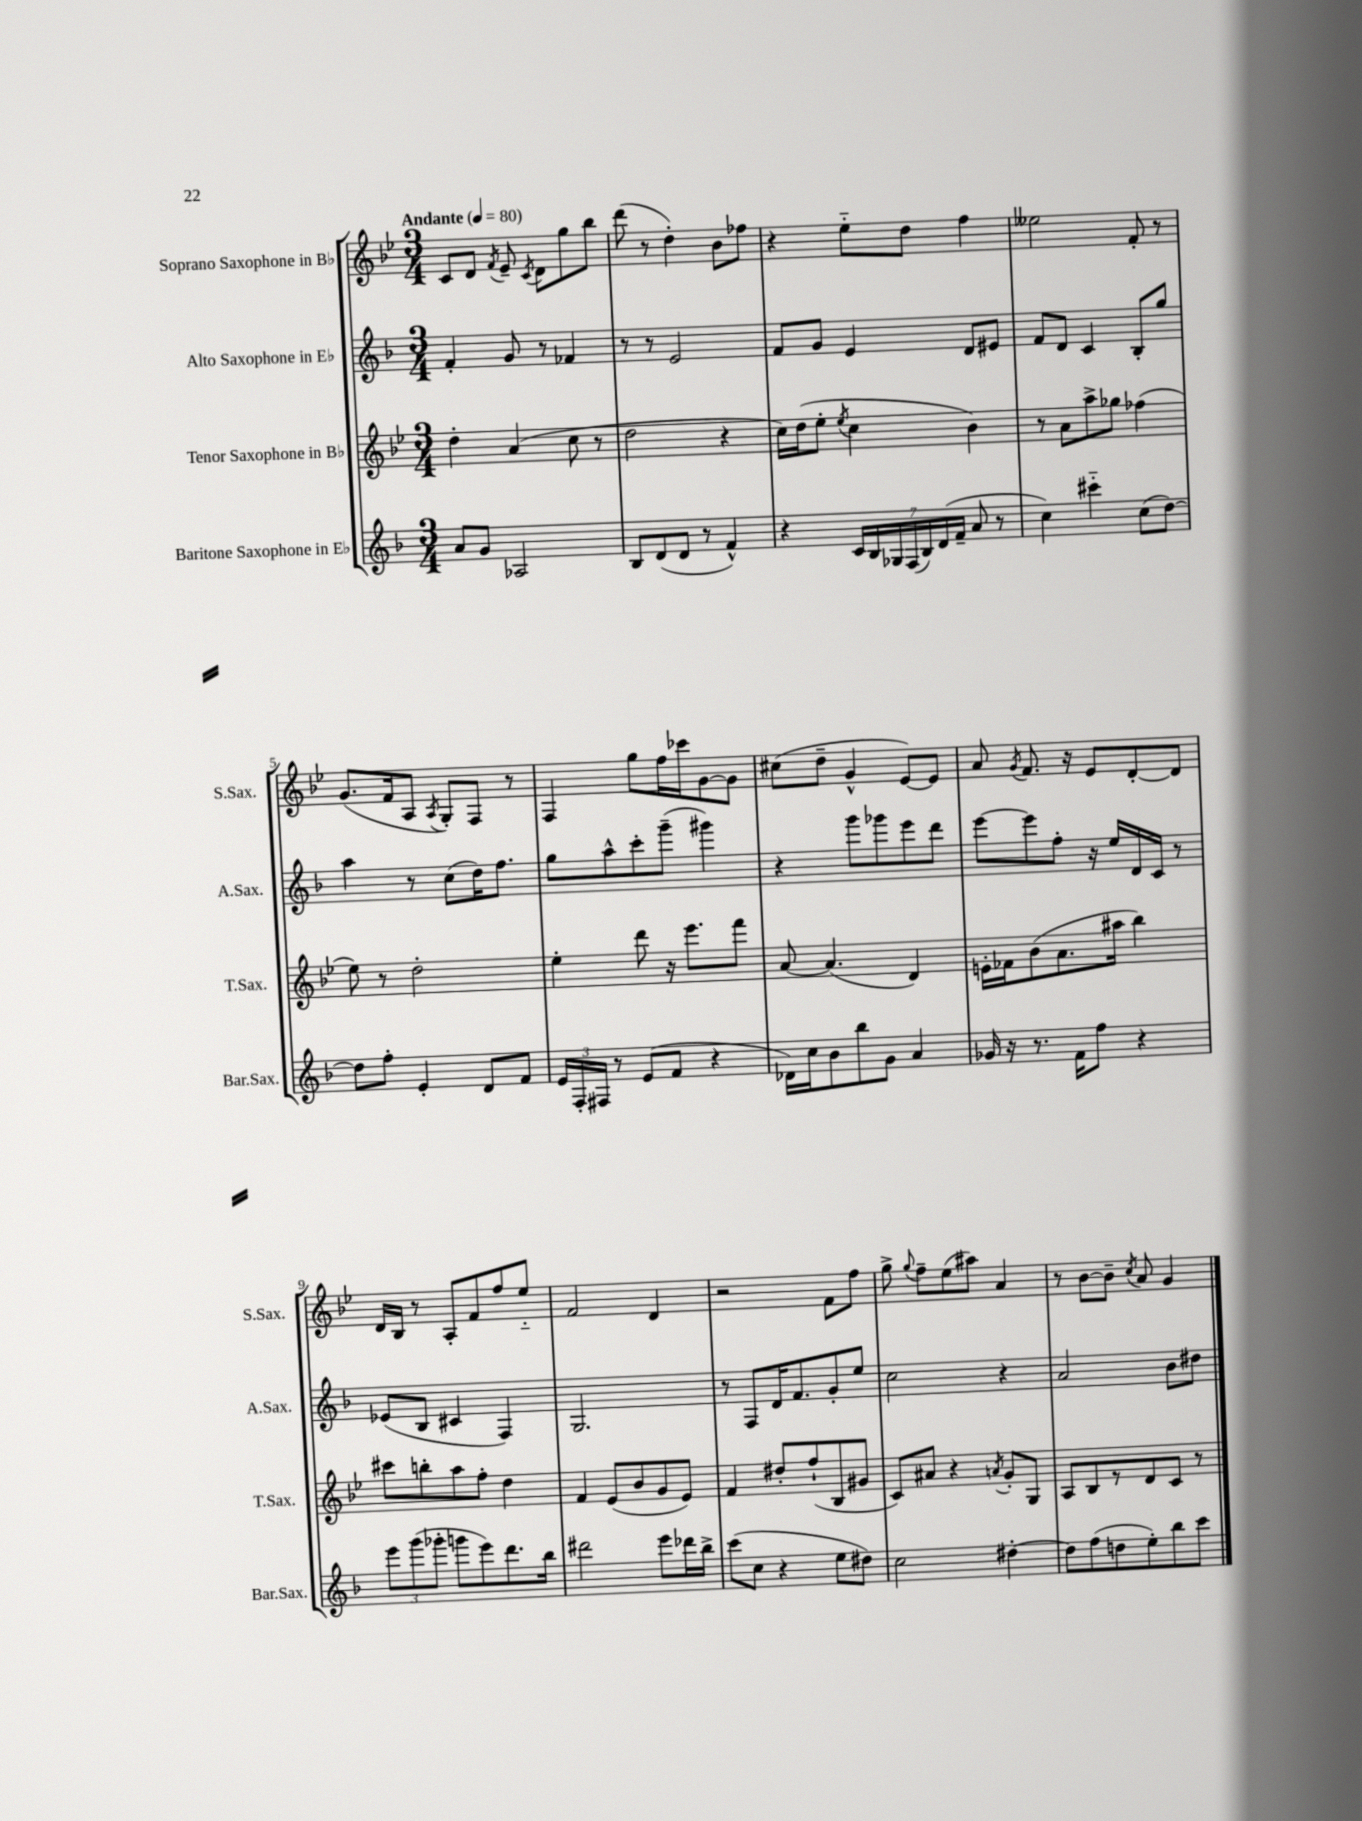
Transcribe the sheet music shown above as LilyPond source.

<<
\new StaffGroup <<
\new Staff = "s0" \with { instrumentName = "Soprano Saxophone in Bb" shortInstrumentName = "S.Sax." } {
    \clef treble \key bes \major \numericTimeSignature \time 3/4 \tempo "Andante" 4 = 80
    \autoBeamOff c'8[ d'8] \acciaccatura { f'8 } ees'8-- \acciaccatura { c'8 } d'8[ g''8 bes''8] |
    d'''8( r8 d''4-.) bes'8[ fes''8] |
    r4 ees''8[-_ d''8] f''4 |
    eeses''2 f'8-. r8 |
    g'8.[( f'16 a8] \acciaccatura { a8 } g8[-.) f8] r8 |
    f4 g''8[ f''16 ces'''16 g'8~ g'8] |
    cis''8[( d''8]-- g'4-^ ees'8[~) ees'8] |
    a'8 \acciaccatura { g'8 } f'8. r16 ees'8[ d'8~-. d'8] |
    d'16[ bes16] r8 a8[-. f'8 f''8 ees''8]-_ |
    f'2 d'4 |
    r2 f'8[ f''8] |
    g''8-> \appoggiatura { g''8 } f''8[-- ees''8( ais''8]) a'4 |
    r8 bes'8[~ bes'8]-- \acciaccatura { c''8 } a'8 g'4 \bar "|." |
}
\new Staff = "s1" \with { instrumentName = "Alto Saxophone in Eb" shortInstrumentName = "A.Sax." } {
    \clef treble \key f \major \numericTimeSignature \time 3/4
    \autoBeamOff f'4-. g'8 r8 fes'4 |
    r8 r8 e'2 |
    f'8[ g'8] e'4 d'8[ eis'8] |
    f'8[ d'8] c'4 bes8[-. g''8] |
    a''4 r8 c''8[( d''16) f''8.] |
    g''8[ a''8-^ c'''8-. g'''8]--( gis'''4) |
    r4 g'''8[ ges'''8 e'''8 d'''8] |
    e'''8[~ e'''8 f''8]-. r16 e''16[ d'16 c'16] r8 |
    ees'8[( bes8] cis'4 f4) |
    g2. |
    r8 f8[ d'16 f'8. g'8-. e''8] |
    c''2 r4 |
    a'2 bes'8[ dis''8] \bar "|." |
}
\new Staff = "s2" \with { instrumentName = "Tenor Saxophone in Bb" shortInstrumentName = "T.Sax." } {
    \clef treble \key bes \major \numericTimeSignature \time 3/4
    \autoBeamOff d''4-. a'4( c''8 r8 |
    d''2 r4 |
    c''16[) d''16( ees''8]-. \acciaccatura { ees''8 } c''4 bes'4) |
    r8 a'8[ a''8-> ges''8] fes''4( |
    ees''8) r8 d''2-. |
    ees''4-. d'''8 r16 ees'''8.[ f'''8] |
    a'8~ a'4.( d'4) |
    e'16[-. fes'16 bes'8( a'8. ais''16] bes''4) |
    cis'''8[ b''8-. a''8 f''8]-. d''4 |
    f'4 ees'8[( bes'8 g'8 ees'8]) |
    f'4 dis''8[-. f''8-!( bes8 gis'8] |
    c'8[) ais'8] r4 \acciaccatura { a'8 } g'8[-. g8] |
    a8[ bes8 r8 d'8 c'8] r8 \bar "|." |
}
\new Staff = "s3" \with { instrumentName = "Baritone Saxophone in Eb" shortInstrumentName = "Bar.Sax." } {
    \clef treble \key f \major \numericTimeSignature \time 3/4
    \autoBeamOff a'8[ g'8] aes2 |
    bes8[ d'8( d'8] r8 f'4-^) |
    r4 \tuplet 7/4 { c'16[ bes16 ges16 f16( bes16) d'16( f'16]-- } a'8 r8 |
    c''4) cis'''4-_ c''8[( d''8]~) |
    d''8[ f''8]-. e'4-. d'8[ f'8] |
    \tuplet 3/2 { e'16[ f16-. fis16] } r8 e'8[( f'8] r4 |
    des'16[) c''16 bes'8 bes''8 g'8] a'4 |
    ges'16 r16 r8. f'16[ f''8] r4 |
    \tuplet 3/2 { e'''8[ g'''8( ges'''8]-. } g'''8[ e'''8) d'''8. bes''16] |
    dis'''2 e'''8[ des'''16 bes''16]-> |
    c'''8[( c''8] r4 e''8[ dis''8]) |
    c''2 dis''4~-. |
    dis''8[ f''8( d''8 e''8-.) bes''8 c'''8] \bar "|." |
}
>>
>>
